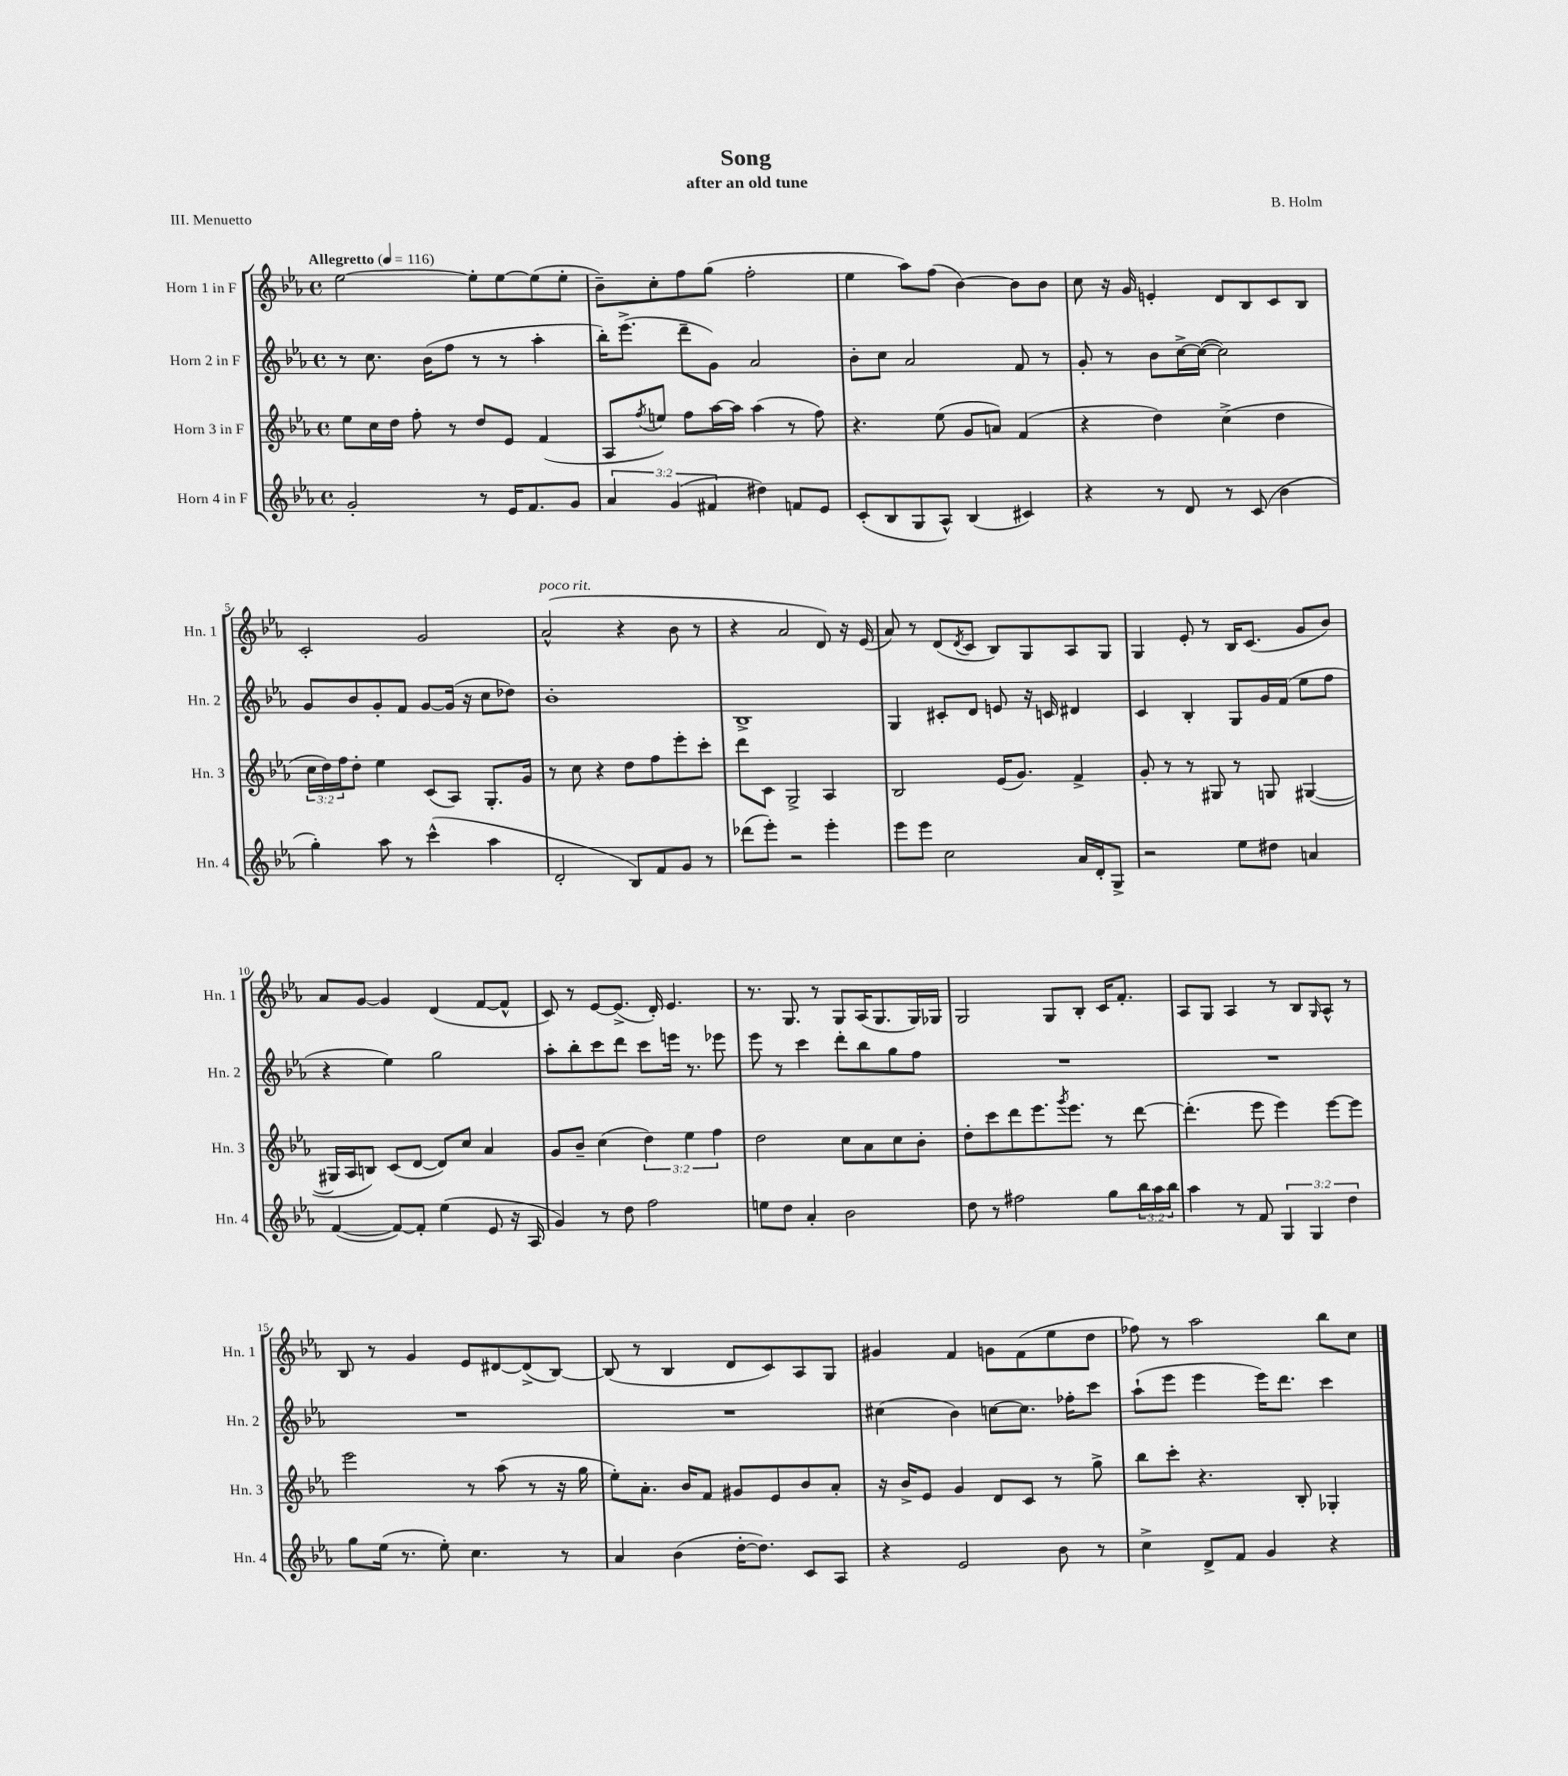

**kern	**kern	**kern	**kern
*part4	*part3	*part2	*part1
*staff4	*staff3	*staff2	*staff1
*I"Horn 4 in F	*I"Horn 3 in F	*I"Horn 2 in F	*I"Horn 1 in F
*I'Hn. 4	*I'Hn. 3	*I'Hn. 2	*I'Hn. 1
*clefG2	*clefG2	*clefG2	*clefG2
*k[b-e-a-]	*k[b-e-a-]	*k[b-e-a-]	*k[b-e-a-]
*M4/4	*M4/4	*M4/4	*M4/4
*met(c)	*met(c)	*met(c)	*met(c)
*MM116	*MM116	*MM116	*MM116
=1	=1	=1	=1
!	!	!	!LO:TX:a:B:t=Allegretto
2g'/	8ee-\L	8r	[2ee-\
.	16cc\L	8.cc\	.
.	16dd\JJ	.	.
.	8ff'\	.	.
.	.	(16b-\KL	.
.	8r	8ff\J	.
8r	8dd/L	8r	8ee-'\L]
16e-/KL	8e-/J	8r	[8ee-\
8.f/	.	.	.
.	(4f/	4aa-'\	(8ee-\]
8g/J	.	.	8ee-'\J
=2	=2	=2	=2
6a-/	8A-/L	16bb-'\KL)	8b-~\L)
.	.	(8.eee-^\J	.
.	8qff/	.	.
.	8een/J)	.	8cc'\
(6g/	.	.	.
.	8ff\L	8ddd~\L	8ff\
6f#X/	.	.	.
.	[16aa-\L	8g\J)	(8gg\J
.	16aa-\JJ]	.	.
4dd#X\)	(4aa-\	2a-/	2ff'\
8fn/L	8r	.	.
8e-/J	8ff\)	.	.
=3	=3	=3	=3
(8c'/L	4.r	8b-'\L	4ee-\
8B-/	.	8cc\J	.
8G/	.	2a-/	8aa-\L)
8A-^^/J)	(8ee-\	.	(8ff\J
(4B-/	8g/L	.	[4b-\)
.	8an/J)	.	.
4c#X/)	(4f/	8f/	8b-\L]
.	.	8r	8b-\J
=4	=4	=4	=4
4r	4r	8g'/	8cc\
.	.	8r	16r
.	.	.	16g/
8r	4dd\)	8b-\L	4en'/
8d/	.	[16cc^\L	.
.	.	(16cc\JJ_	.
8r	(4cc^\	2cc\])	8d/L
(8c/	.	.	8B-/
4b-\	4dd\	.	8c/
.	.	.	8B-/J
!!LO:LB:g=z
=5	=5	=5	=5
4gg'\)	24cc\LL	8g/L	2c'/
.	24dd\)	.	.
.	24ff\J	.	.
.	8dd'\J	8b-/	.
8aa-\	4ee-\	8g'/	.
8r	.	8f/J	.
(4ccc^^\	(8c/L	[8g/L	2g/
.	8A-/J)	(16g/Jk]	.
.	.	16r	.
4aa-\	8.G'/L	8cc\L	.
.	.	8dd-X\J)	.
.	16g/Jk	.	.
=6	=6	=6	=6
!	!	!	!LO:TX:a:i:t=poco rit.
2d'/	8r	1b-'	(2a-^^/
.	8cc\	.	.
.	4r	.	.
8B-/L)	8dd\L	.	4r
8f/	8ff\	.	.
8g/J	8eee-'\	.	8b-\
8r	8ccc'\J	.	8r
=7	=7	=7	=7
(8ddd-X\L	8ddd\L	1B-^	4r
8eee-'\J)	8c\J	.	.
2r	2G^/	.	2a-/
4eee-'\	4A-/	.	8d/)
.	.	.	16r
.	.	.	(16e-/
=8	=8	=8	=8
8eee-\L	2B-/	4G/	8a-/)
8eee-\J	.	.	8r
2cc\	.	8c#X'/L	(8d/L
.	.	.	8qd/
.	.	8d/J	8c/J
.	(16e-/KL	8en/	8B-/L)
.	8.g/J)	.	.
.	.	16r	8G/
.	.	16cn/	.
16a-/LL	4f^/	4d#X/	8A-/
16d'/J	.	.	.
8G^/J	.	.	8G/J
=9	=9	=9	=9
2r	8g'/	4c/	4G/
.	8r	.	.
.	8r	4B-'/	8e-'/
.	8G#X/	.	8r
8ee-\L	8r	8G/L	16B-/KL
.	.	.	(8.c/J
8dd#X\J	8Gn/	16g/L	.
.	.	(16f/JJ	.
4an/	([4G#X/	8ee-\L	8g/L
.	.	8ff\J	8b-/J)
!!LO:LB:g=z
=10	=10	=10	=10
([4f/	16G#X/LL]	4r	8a-/L
.	16A-/J	.	.
.	8Bn/J)	.	[8g/J
8f/L_)	(8c/L	4ee-\)	4g/]
8f'/J]	[8d/J	.	.
(4ee-\	8d/L])	2gg\	(4d/
.	8cc/J	.	.
8e-/	4a-/	.	[8f/L
16r	.	.	8f^^/J]
16A-/	.	.	.
=11	=11	=11	=11
4g/)	8g/L	8aa-'\L	8c/)
.	8b-~/J	8bb-'\	8r
8r	(4cc\	8ccc\	[8e-/L
8dd\	.	8ddd\J	(8.e-^/J]
2ff\	6dd\)	8ccc\L	.
.	.	.	16d'/)
.	.	16eeen\Jk	4.e-/
.	6ee-\	.	.
.	.	8.r	.
.	6ff\	.	.
.	.	8eee-X\	.
=12	=12	=12	=12
8een\L	2dd\	8eee-\	8.r
8dd\J	.	8r	.
.	.	.	8.G/
4a-'/	.	4ccc\	.
.	.	.	8r
2b-\	8cc\L	8ddd'\L	8G/L
.	8a-\	8bb-\	(16A-/K
.	.	.	8.G/
.	8cc\	8gg\	.
.	8b-'\J	8ff\J	16G/L)
.	.	.	16G-X/JJ
=13	=13	=13	=13
8dd\	8dd'\L	1r	2G/
8r	8ccc\	.	.
2ff#X\	8ddd\	.	.
.	8.eee-\	.	.
.	.	.	8G/L
.	8qggg/	.	.
.	8.eee-\J	.	.
.	.	.	8B-'/J
8gg\L	8r	.	16c/KL
.	.	.	8.f'/J
24bb-\L	[8ddd\	.	.
24aa-\	.	.	.
24bb-\JJ	.	.	.
=14	=14	=14	=14
4aa-\	(4.ddd'\]	1r	8A-/L
.	.	.	8G/J
8r	.	.	4A-/
8f/	8eee-\	.	.
6G/	4eee-\)	.	8r
.	.	.	8B-/L
6G/	.	.	.
.	.	.	16qqG/
.	[8eee-\L	.	8A-^^/J
6dd\	.	.	.
.	8eee-\J]	.	8r
!!LO:LB:g=z
=15	=15	=15	=15
8gg\L	2eee-\	1r	8B-/
(16ee-\Jk	.	.	8r
8.r	.	.	.
.	.	.	4g/
8ee-'\)	.	.	.
4.cc\	8r	.	8e-/L
.	(8aa-\	.	[8d#X/
.	8r	.	(8d#^/]
8r	16r	.	[8B-/J)
.	16gg\	.	.
=16	=16	=16	=16
4a-/	8ee-'\L)	1r	(8B-/]
.	8.a-'\J	.	8r
(4b-\	.	.	4B-/
.	16b-/KL	.	.
.	8f/J	.	.
[16dd'\KL	8g#X/L	.	8d/L
8.dd\J])	.	.	.
.	8e-/	.	8c/)
8c/L	8b-/	.	8A-/
8A-/J	8a-'/J	.	8G/J
=17	=17	=17	=17
4r	16r	(4cc#X\	4g#X/
.	16b-^/KL	.	.
.	8e-/J	.	.
2e-/	4g/	4b-\)	4f/
.	8d/L	[8ccn\L	8gn\L
.	8c/J	8.cc\J]	(8f\
8b-\	8r	.	8ee-\
.	.	16ff-X'\KL	.
8r	8gg^\	8ccc\J	8dd\J
=18	=18	=18	=18
4cc^\	8bb-\L	(8aa-`\L	8ff-X\)
.	8ccc'\J	8eee-\J	8r
8d^/L	4.r	4eee-\	2aa-\
8f/J	.	.	.
4g/	.	16eee-\KL)	.
.	.	8.ddd\J	.
.	8B-'/	.	.
4r	4G-X'/	4ccc\	8bb-\L
.	.	.	8cc\J
==	==	==	==
*-	*-	*-	*-
